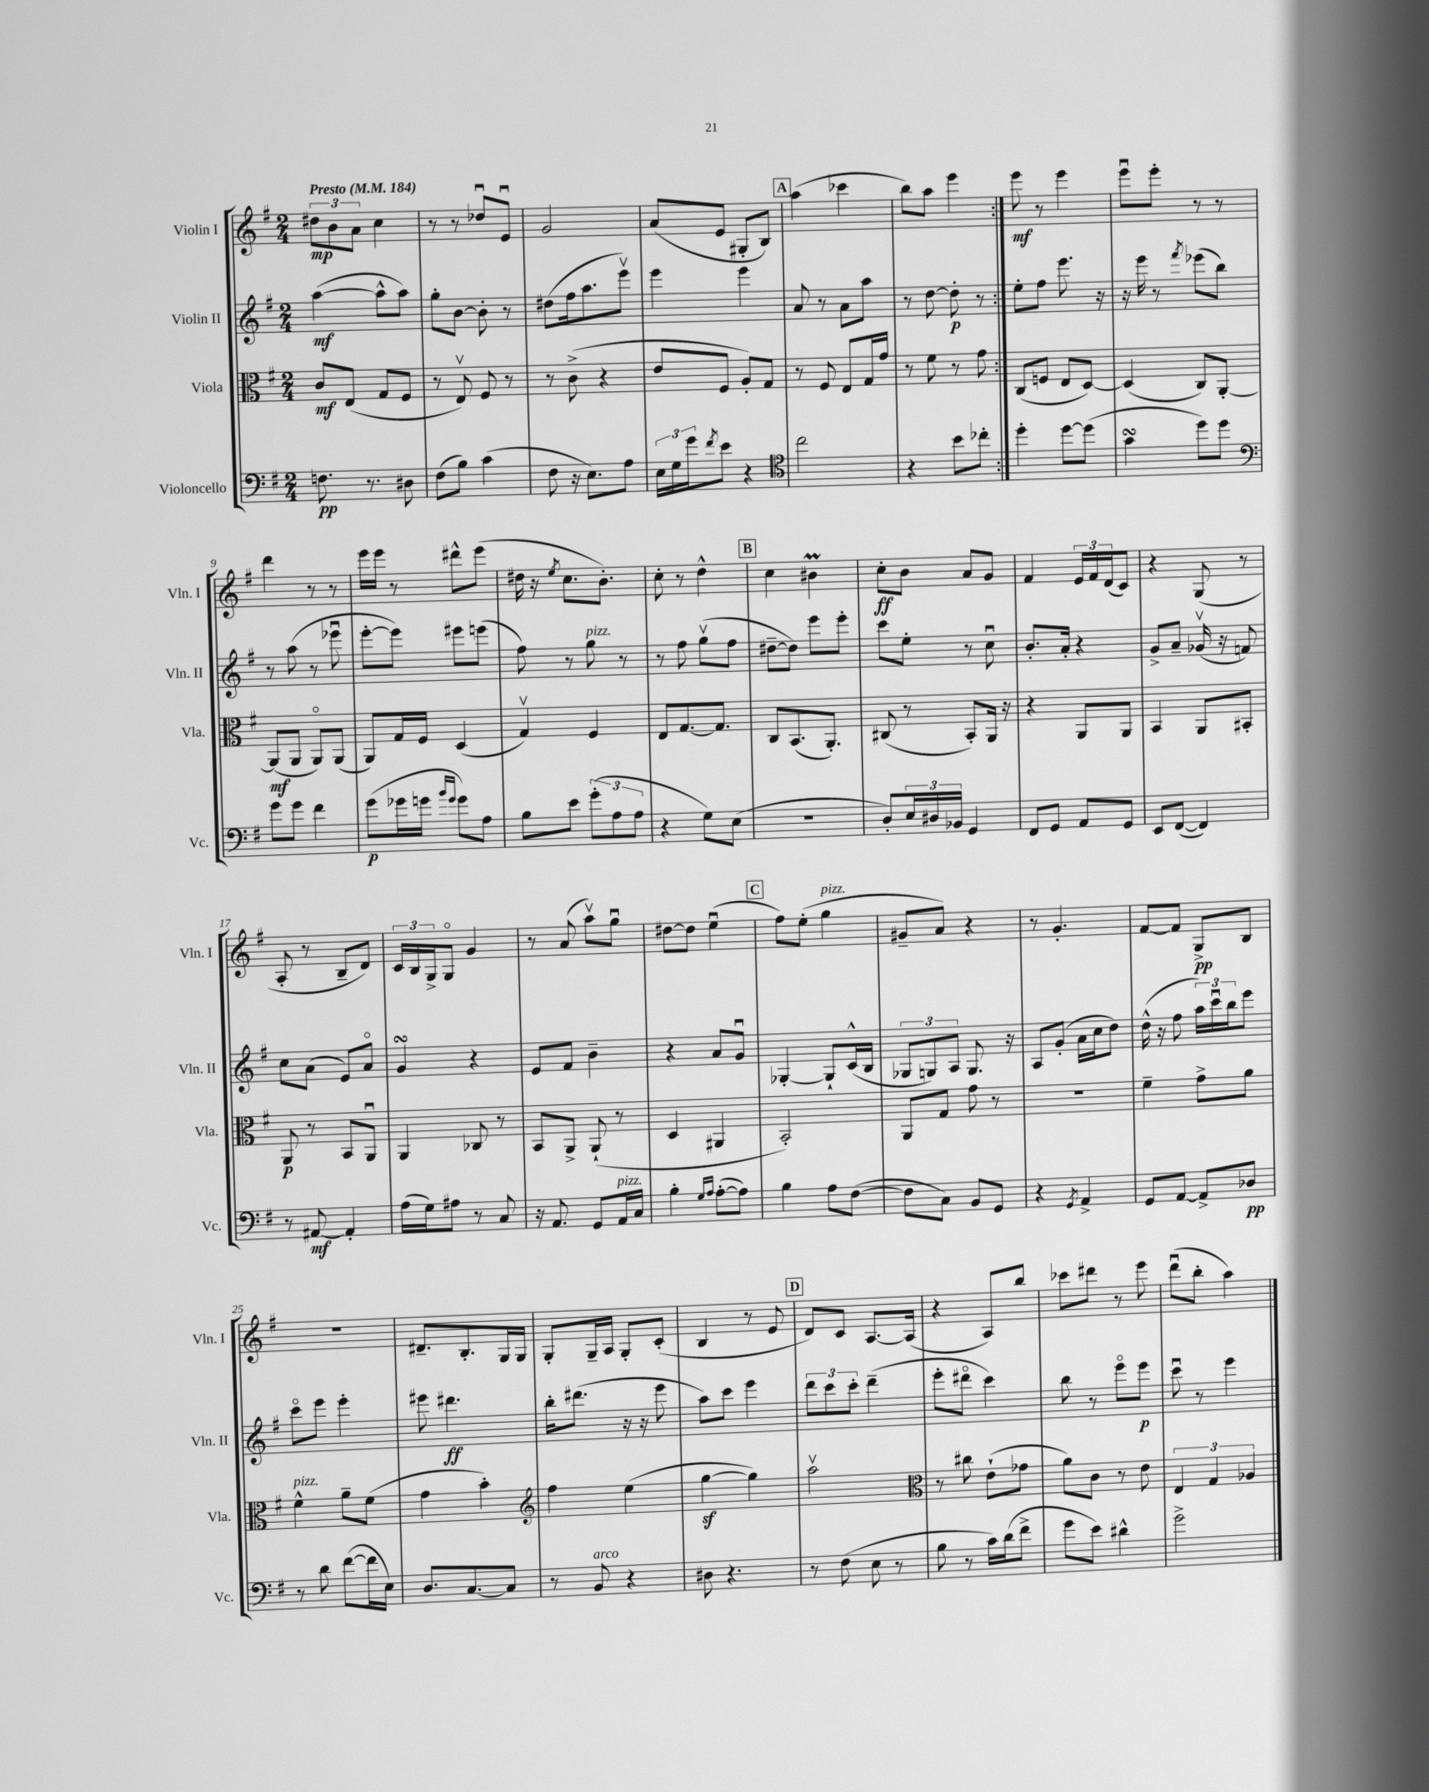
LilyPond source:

<<
\new StaffGroup <<
\new Staff = "s0" \with { instrumentName = "Violin I" shortInstrumentName = "Vln. I" } {
    \clef treble \key g \major \numericTimeSignature \time 2/4 \tempo "Presto" 4 = 184
    \repeat volta 2 { \tuplet 3/2 { dis''8\mp b'8 a'8 } c''4 |
    r8 r8 des''8\downbow e'8\downbow |
    g'2 |
    a'8( e'8 gis8-. b8) |
    \mark \markup { \box "A" } a''4( ces'''4 |
    b''8) a''8 e'''4 | }
    e'''8\mf r8 e'''4 |
    e'''8\downbow e'''8-. r8 r8 |
    d'''4 r8 r8 |
    e'''16 e'''16 r8 dis'''8-^ e'''8( |
    dis''16 r16 \acciaccatura { e''8 } c''8. b'8.-.) |
    c''8-. r8 d''4-^ |
    \mark \markup { \box "B" } c''4 bis'4\prall |
    c''8-.\ff b'8 a'8 g'8 |
    fis'4 \tuplet 3/2 { e'16 fis'16 d'16( } c'8) |
    r4 g8( r8 |
    a8-. r8 b8-- d'8) |
    \tuplet 3/2 { c'16 b16 g16-> } g8\flageolet g'4 |
    r8 a'8( a''8\upbow) g''8\downbow |
    dis''8~ dis''8 e''4\downbow( |
    \mark \markup { \box "C" } fis''8) e''8-.( g''4^\markup { \italic "pizz." } |
    gis'8-- a'8) r4 |
    r8 g'4.-. |
    fis'8~ fis'8 g8->\pp b8 |
    R2 |
    dis'8.-- b8.-. g16 g16 |
    g8-. g16-- a16 g8-. c'8-.( |
    b4 r8 e'8 |
    \mark \markup { \box "D" } d'8) c'8 a8.~ a16( |
    r4 a8) b''8 |
    ces'''8 dis'''8 r8 e'''8 |
    d'''8\downbow( b''8-. a''4) \bar "|." |
}
\new Staff = "s1" \with { instrumentName = "Violin II" shortInstrumentName = "Vln. II" } {
    \clef treble \key g \major \numericTimeSignature \time 2/4
    \repeat volta 2 { a''4~\mf( a''8-^ a''8) |
    g''8-. b'8~ b'8-. r8 |
    dis''8( fis''16 a''8. e'''8\upbow) |
    e'''4 e'''4 |
    \mark \markup { \box "A" } a'8 r8 a'8 a''8 |
    r8 d''8~ d''8-.\p r8 | }
    e''8-. fis''8 e'''8. r16 |
    r16 e'''16 r8 \acciaccatura { fis'''8 } ees'''8( b''8) |
    r8 a''8( r8 ees'''8\downbow |
    e'''8~-. e'''8) eis'''8 e'''8( |
    fis''8) r8 g''8^\markup { \italic "pizz." } r8 |
    r8 fis''8 g''8\upbow( fis''8 |
    \mark \markup { \box "B" } dis''8~-- dis''8) e'''8 e'''8-. |
    c'''8 e''8-. r8 c''8\downbow |
    b'8.-. a'16-. r4 |
    g'8-> a'8-- ges'16\upbow( r16 f'8) |
    c''8 a'8( e'8) a'8\flageolet |
    g'4\turn r4 |
    e'8 fis'8 b'4-- |
    r4 a'8 g'8\downbow |
    \mark \markup { \box "C" } ges4~-. ges8-! c'16-^( b16 |
    \tuplet 3/2 { ges8 g8) a8 } g8. r16 |
    a8 g'8-.( a'16 c''16 d''8) |
    d''16-^( r16 fis''8 \tuplet 3/2 { a''16) c'''16\downbow b''16 } e'''8 |
    c'''8\flageolet e'''8 e'''4-. |
    eis'''8 dis'''4.\ff |
    b''16-. dis'''8.( r16 r16 e'''8 |
    a''8) c'''8 e'''4 |
    \mark \markup { \box "D" } \tuplet 3/2 { d'''8 c'''8 c'''8-. } d'''4--( |
    e'''8-. dis'''8\flageolet c'''4) |
    b''8 r8 e'''8\flageolet e'''8\p |
    c'''8\downbow r8 e'''4 \bar "|." |
}
\new Staff = "s2" \with { instrumentName = "Viola" shortInstrumentName = "Vla." } {
    \clef alto \key g \major \numericTimeSignature \time 2/4
    \repeat volta 2 { c'8\mf e8( g8 fis8 |
    r8 e8\upbow) fis8 r8 |
    r8 c'8->( r4 |
    e'8 fis8 a8-.) g8 |
    \mark \markup { \box "A" } r8 fis8 e8 g16 g'16 |
    r8 fis'8 r8 g'8 | }
    c8( f8 e8 d8~) |
    d4( c8) a,8~-. |
    a,8\mf( a,8 a,8\flageolet) a,8( |
    a,8) g16 fis16 d4( |
    g4\upbow) fis4 |
    e8 g8.~ g8. |
    \mark \markup { \box "B" } c8 b,8.( a,8.-.) |
    cis8( r8 b,8-.) a,16 r16 |
    r4 a,8 a,8 |
    b,4 a,8 bis,8-. |
    a,8\p r8 b,8 a,8\downbow |
    a,4 ces8 r8 |
    b,8 a,8-> a,8-!( r8 |
    d4 ais,4 |
    \mark \markup { \box "C" } b,2-.) |
    a,8 g8 g'8 r8 |
    r2 |
    fis'4-- g'8-> a'8 |
    fis'4-^^\markup { \italic "pizz." } a'8-- fis'8( |
    g'4 b'4-.) |
    \clef treble fis''4 e''4( |
    g''4~\sf g''4) |
    \mark \markup { \box "D" } a''2\upbow |
    \clef alto r8 cis''8 e'8-!( ges'8 |
    a'8) c'8 r8 e'8 |
    \tuplet 3/2 { e4 g4 aes4 } \bar "|." |
}
\new Staff = "s3" \with { instrumentName = "Violoncello" shortInstrumentName = "Vc." } {
    \clef bass \key g \major \numericTimeSignature \time 2/4
    \repeat volta 2 { f8.\pp r8. dis8 |
    fis8( b8) c'4( |
    fis8 r16 e8.) a8 |
    \tuplet 3/2 { e16 g16 g'16 } \acciaccatura { fis'8 } e'8 r4 |
    \mark \markup { \box "A" } \clef tenor c''2 |
    r4 b'8 ces''8-. | }
    d''4-. d''8~ d''8( |
    g'4\turn d''8) d''8 |
    \clef bass g'8 g'8 fis'4 |
    g'8\p( ges'16 g'16 \grace { b'16 g'16 } g'8) a8 |
    b8 e'8 \tuplet 3/2 { g'8-.( a8 a8 } |
    r4 g8) e8( |
    \mark \markup { \box "B" } r2 |
    d8-.) \tuplet 3/2 { e16 dis16 bes,16 } g,4 |
    fis,8 g,8 a,8 g,8 |
    e,8 fis,8~( fis,4) |
    r8 ais,8~\mf ais,4-. |
    a16( g16) ais8 r8 c8 |
    r16 a,8. g,8 a,16^\markup { \italic "pizz." } c16 |
    b4-. \grace { g16 a16 } a8~-.( a8) |
    \mark \markup { \box "C" } b4 a8 fis8~( |
    fis8 c8) b,8 g,8 |
    r4 \acciaccatura { g,8 } a,4-> |
    g,8 a,8~ a,8-> des8\pp |
    r8 d'8 fis'8~( fis'16 e16) |
    d8. c8.~ c8 |
    r8 b,8^\markup { \italic "arco" } r4 |
    dis8 r4. |
    \mark \markup { \box "D" } r8 fis8( e8 r8 |
    b8 r8 c'16) d'16( fis'8-> |
    g'8 e'8) dis'4-^ |
    g'2-> \bar "|." |
}
>>
>>
